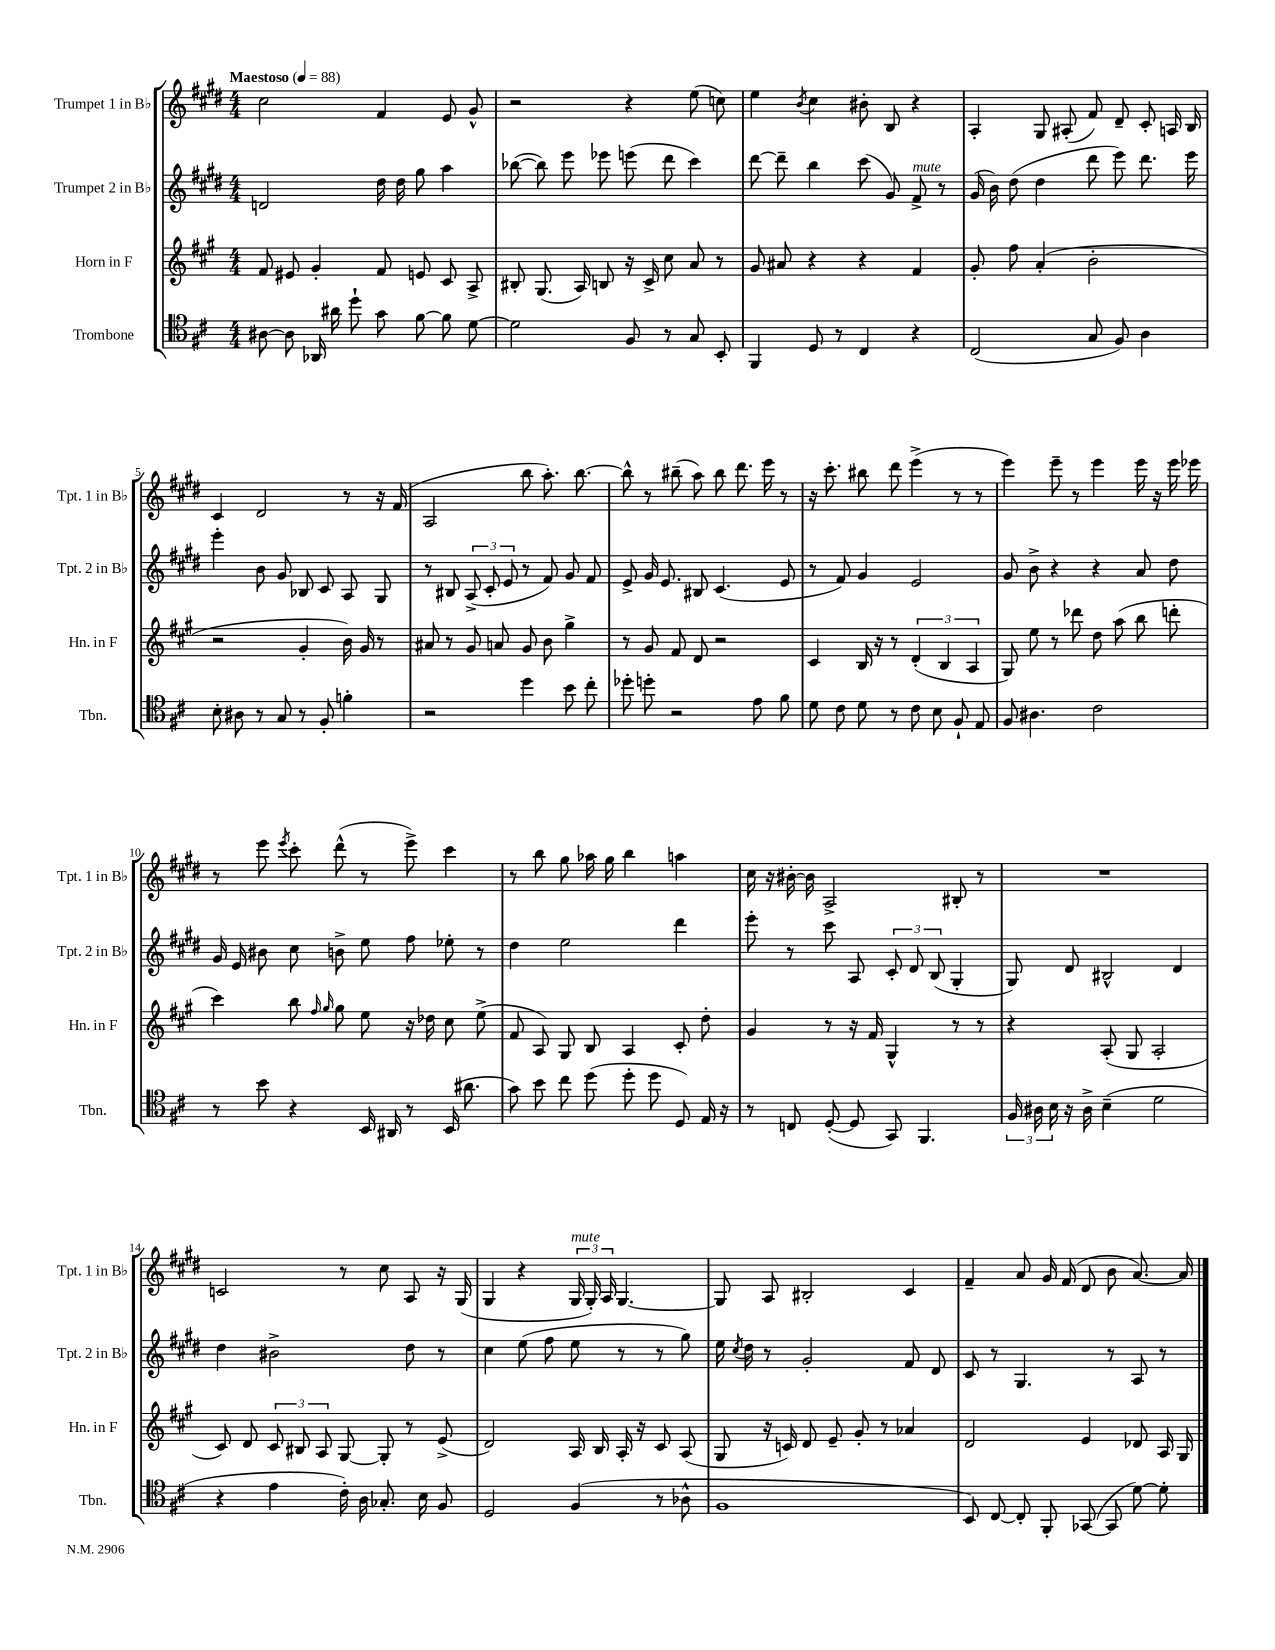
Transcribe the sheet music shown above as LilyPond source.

<<
\new StaffGroup <<
\new Staff = "s0" \with { instrumentName = "Trumpet 1 in Bb" shortInstrumentName = "Tpt. 1 in Bb" } {
    \clef treble \key e \major \numericTimeSignature \time 4/4 \tempo "Maestoso" 4 = 88
    \autoBeamOff cis''2 fis'4 e'8 gis'8-^ |
    r2 r4 e''8( c''8) |
    e''4 \acciaccatura { b'8 } cis''4 bis'8-. b8 r4 |
    a4-. gis8 ais8-.( fis'8) dis'8-- cis'8-. a16 b16 |
    cis'4 dis'2 r8 r16 fis'16( |
    a2 b''8 a''8.-.) b''8.~ |
    b''8-^ r8 bis''8--( a''8) bis''8 dis'''8. e'''16 r8 |
    r16 cis'''8.-. bis''8 dis'''8 e'''4->( r8 r8 |
    e'''4) e'''8-- r8 e'''4 e'''16 r16 e'''16 ees'''16 |
    r8 e'''8 \acciaccatura { e'''8 } cis'''8-. dis'''8-^( r8 e'''8->) cis'''4 |
    r8 b''8 gis''8 aes''16 gis''16 b''4 a''4 |
    cis''16 r16 bis'16~-. bis'16 a2-> bis8-. r8 |
    R1 |
    c'2 r8 cis''8 a8 r16 gis16( |
    gis4 r4 \tuplet 3/2 { gis16^\markup { \italic "mute" } gis16-.) a16 } gis4.~ |
    gis8 a8 bis2-. cis'4 |
    fis'4-- a'8 gis'16 fis'16( dis'8 b'8 a'8.~) a'16 \bar "|." |
}
\new Staff = "s1" \with { instrumentName = "Trumpet 2 in Bb" shortInstrumentName = "Tpt. 2 in Bb" } {
    \clef treble \key e \major \numericTimeSignature \time 4/4
    \autoBeamOff d'2 dis''16 dis''16 gis''8 a''4 |
    bes''8~( bes''8) e'''8 ees'''8 e'''8( dis'''8 cis'''4) |
    dis'''8~ dis'''8-- b''4 cis'''8( gis'8) fis'8->^\markup { \italic "mute" } r8 |
    gis'16( b'16) dis''8( dis''4 dis'''8 e'''8) dis'''8. e'''16 |
    e'''4-. b'8 gis'8 bes8 cis'8 a8 gis8 |
    r8 bis8 \tuplet 3/2 { a8->( cis'8-. e'8 } r8 fis'8) gis'8 fis'8 |
    e'8-> gis'16 e'8. bis8 cis'4.( e'8 |
    r8 fis'8) gis'4 e'2 |
    gis'8 b'8-> r4 r4 a'8 dis''8 |
    gis'16 e'16 bis'8 cis''8 b'8-> e''8 fis''8 ees''8-. r8 |
    dis''4 e''2 dis'''4 |
    e'''8-. r8 cis'''8 a8 \tuplet 3/2 { cis'8-. dis'8 b8( } gis4-. |
    gis8) dis'8 bis2-^ dis'4 |
    dis''4 bis'2-> dis''8 r8 |
    cis''4 e''8( fis''8 e''8 r8 r8 gis''8) |
    e''16 \acciaccatura { cis''8 } dis''16 r8 gis'2-. fis'8 dis'8 |
    cis'8 r8 gis4. r8 a8 r8 \bar "|." |
}
\new Staff = "s2" \with { instrumentName = "Horn in F" shortInstrumentName = "Hn. in F" } {
    \clef treble \key a \major \numericTimeSignature \time 4/4
    \autoBeamOff fis'8 eis'8 gis'4-. fis'8 e'8 cis'8 a8-> |
    bis8-. gis8.( a16) b8 r16 cis'16-> cis''8 a'8 r8 |
    gis'8 ais'8 r4 r4 fis'4 |
    gis'8-. fis''8 a'4-.( b'2-. |
    r2 gis'4-. b'16) gis'16 r8 |
    ais'8 r8 gis'8 a'8 gis'8 b'8 gis''4-> |
    r8 gis'8 fis'8 d'8 r2 |
    cis'4 b16 r16 r8 \tuplet 3/2 { d'4-.( b4 a4 } |
    gis8) e''8 r8 des'''8 d''8 a''8( b''8 d'''8-. |
    cis'''4) b''8 \grace { fis''16 gis''16 } gis''8 e''8 r16 des''16 cis''8 e''8->( |
    fis'8 a8) gis8 b8 a4 cis'8-. d''8-. |
    gis'4 r8 r16 fis'16 gis4-^ r8 r8 |
    r4 a8-.( gis8 a2-. |
    cis'8) d'8 \tuplet 3/2 { cis'8 bis8 a8 } gis8~ gis8-. r8 e'8->( |
    d'2) a16 b16 a16-. r16 cis'8 a8( |
    gis8 r16 c'16) d'8 e'8-- gis'8-. r8 aes'4 |
    d'2 e'4 des'8 a16 gis16 \bar "|." |
}
\new Staff = "s3" \with { instrumentName = "Trombone" shortInstrumentName = "Tbn." } {
    \clef tenor \key d \major \numericTimeSignature \time 4/4
    \autoBeamOff ais8~ ais8 aes,16 ais'16 d''8-! g'8 fis'8~ fis'8 d'8~ |
    d'2 fis8 r8 g8 b,8-. |
    fis,4 d8 r8 cis4 r4 |
    cis2( g8 fis8) a4 |
    b8-. ais8 r8 g8 r8 fis8-. f'4-. |
    r2 d''4 b'8 cis''8-. |
    des''8-. d''8-. r2 e'8 fis'8 |
    d'8 cis'8 d'8 r8 cis'8 b8 fis8-! e8 |
    fis8 ais4. cis'2 |
    r8 b'8 r4 b,16 ais,16 r8 b,16( ais'8. |
    g'8) b'8 cis''8 d''8( d''8-. d''8 d8) e16 r16 |
    r8 c8 d8~-.( d8 g,8) fis,4. |
    \tuplet 3/2 { fis16 ais16 b16 } r16 ais16-> b4--( d'2 |
    r4 e'4 cis'16-.) a16 ges8.-. b16 fis8 |
    d2 fis4( r8 aes8-^ |
    fis1 |
    b,8) cis8~ cis8-. fis,8-. ges,8~( ges,8 d'8~) d'8-. \bar "|." |
}
>>
>>
